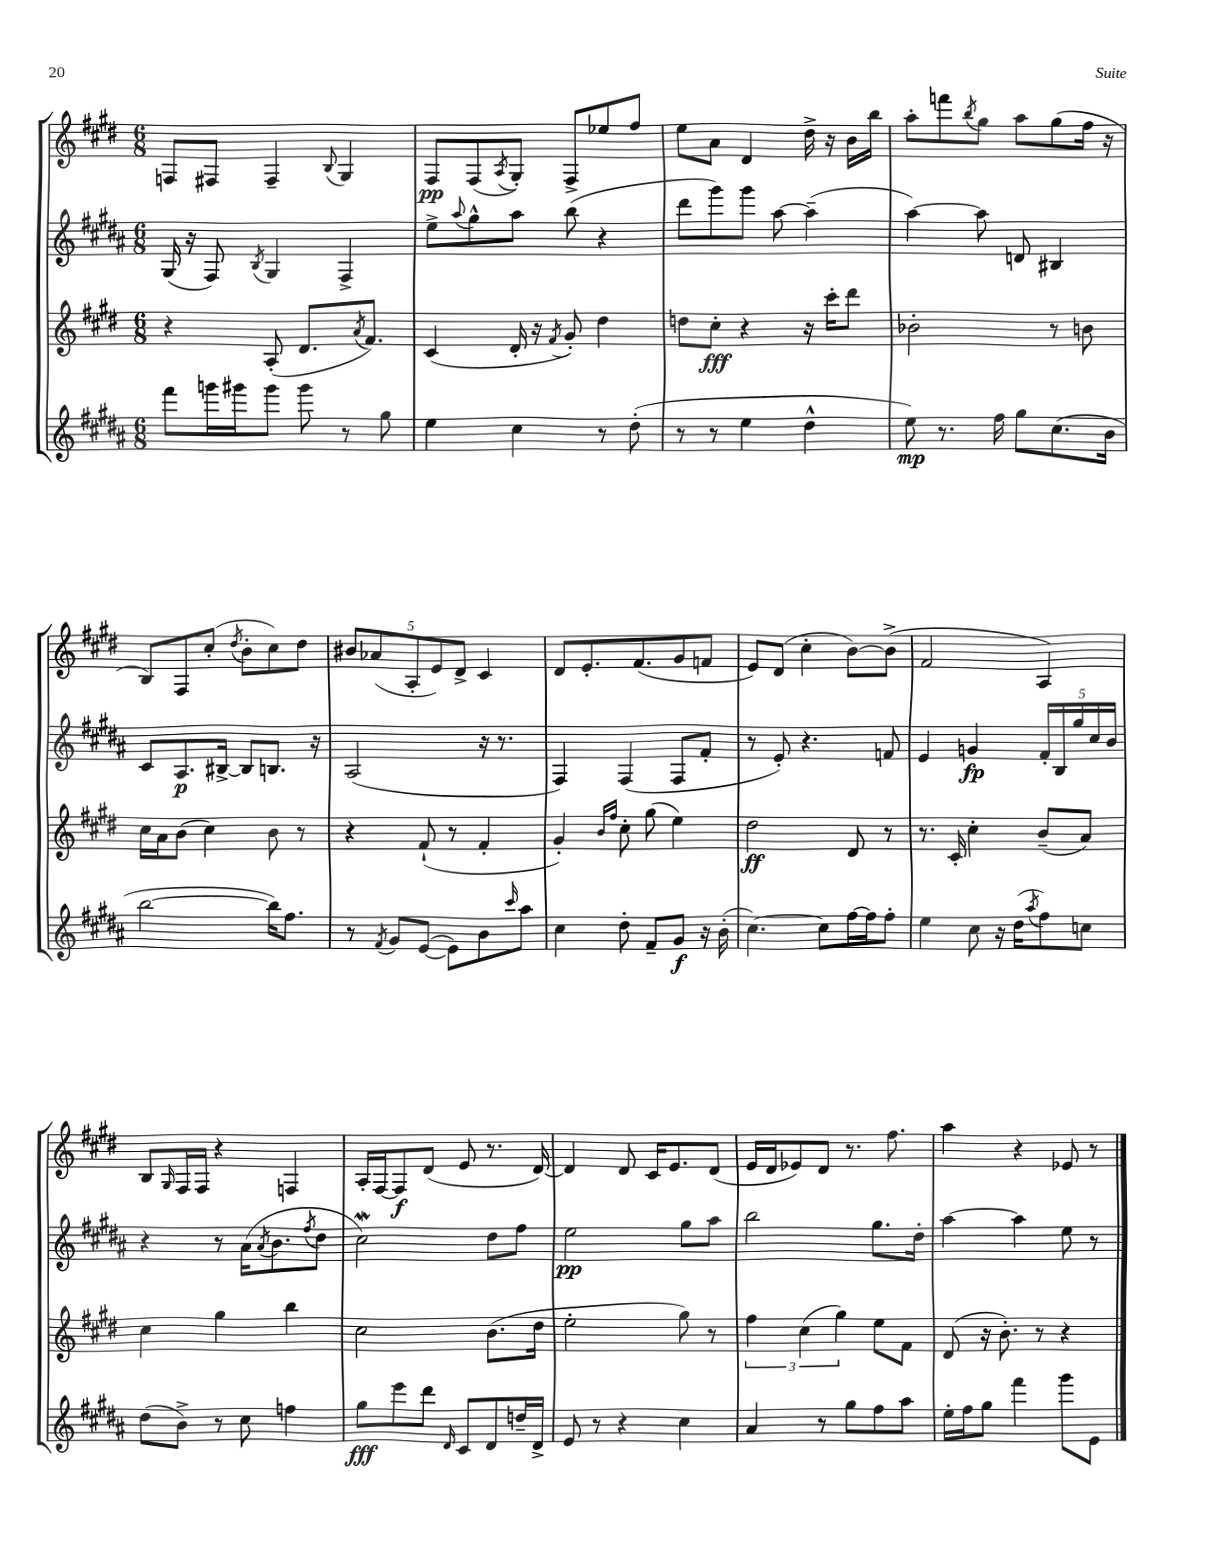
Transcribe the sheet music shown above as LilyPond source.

<<
\new StaffGroup <<
\new Staff = "s0" {
    \clef treble \key e \major \numericTimeSignature \time 6/8
    f8 fis8 fis4-- \appoggiatura { b8 } gis4 |
    fis8\pp fis8( \acciaccatura { a8 } gis8-.) fis8-> ees''8 fis''8 |
    e''8 a'8 dis'4 dis''16-> r16 b'16 b''16 |
    a''8-. f'''8 \acciaccatura { b''8 } gis''8 a''8 gis''8( fis''16 r16 |
    b8) fis8 cis''8-.( \acciaccatura { dis''8 } b'8-. cis''8) dis''8 |
    \tuplet 5/4 { bis'8 aes'8( a8-. e'8) dis'8-> } cis'4 |
    dis'8 e'8.-. fis'8.( gis'8 f'8 |
    e'8) dis'8( cis''4-. b'8~) b'8->( |
    fis'2 a4) |
    b8 \grace { gis16 } fis16 fis16 r4 f4 |
    a16-. fis16~ fis8\f dis'8( e'8 r8. dis'16~) |
    dis'4 dis'8 cis'16 e'8. dis'8( |
    e'16 dis'16 ees'8) dis'8 r8. fis''8. |
    a''4 r4 ees'8 r8 \bar "|." |
}
\new Staff = "s1" {
    \clef treble \key b \major \numericTimeSignature \time 6/8
    gis16( r16 fis8) \acciaccatura { b8 } gis4 fis4-> |
    e''8-> \appoggiatura { ais''8 } gis''8-^ ais''8 b''8( r4 |
    dis'''8 gis'''8) gis'''8 ais''8~ ais''4--( |
    ais''4~) ais''8 d'8 bis4 |
    cis'8 ais8.\p bis16~-> bis8 b8. r16 |
    ais2( r16 r8. |
    fis4) fis4( fis8 fis'8-. |
    r8 e'8-.) r4. f'8 |
    e'4 g'4\fp \tuplet 5/4 { fis'16-. b16 gis''16 cis''16 b'16 } |
    r4 r8 ais'16( \acciaccatura { ais'8 } b'8. \acciaccatura { fis''8 } dis''8 |
    cis''2\mordent) dis''8 fis''8 |
    e''2\pp gis''8 ais''8 |
    b''2 gis''8. dis''16-. |
    ais''4~ ais''4 e''8 r8 \bar "|." |
}
\new Staff = "s2" {
    \clef treble \key e \major \numericTimeSignature \time 6/8
    r4 a8-.( dis'8. \acciaccatura { a'8 } fis'8.) |
    cis'4( dis'16-. r16 \acciaccatura { fis'8 } gis'8-.) dis''4 |
    d''8 cis''8-.\fff r4 r16 cis'''16-. dis'''8 |
    bes'2-. r8 b'8 |
    cis''16 a'16 b'8( cis''4) b'8 r8 |
    r4 fis'8-!( r8 fis'4-. |
    gis'4-.) \grace { b'16 fis''16 } cis''8-. gis''8( e''4) |
    dis''2\ff dis'8 r8 |
    r8. cis'16-. cis''4-. b'8--( a'8) |
    cis''4 gis''4 b''4 |
    cis''2 b'8.( dis''16 |
    e''2-. gis''8) r8 |
    \tuplet 3/2 { fis''4 cis''4( gis''4) } e''8 fis'8 |
    dis'8( r16 b'8.-.) r8 r4 \bar "|." |
}
\new Staff = "s3" {
    \clef treble \key b \major \numericTimeSignature \time 6/8
    fis'''8 g'''16 gis'''16 gis'''8 gis'''8 r8 gis''8 |
    e''4 cis''4 r8 dis''8-.( |
    r8 r8 e''4 dis''4-^ |
    e''8\mp) r8. fis''16 gis''8 cis''8.( b'16 |
    b''2~ b''16) fis''8. |
    r8 \acciaccatura { fis'8 } gis'8 e'8~( e'8) b'8 \grace { cis'''16 } ais''8 |
    cis''4 dis''8-. fis'8-- gis'8\f r16 b'16-.( |
    cis''4.~) cis''8 fis''16~ fis''16 fis''8-. |
    e''4 cis''8 r16 dis''16( \acciaccatura { ais''8 } fis''8) c''8 |
    dis''8( b'8->) r8 cis''8 f''4 |
    gis''8\fff e'''8 dis'''8 \grace { dis'16 } cis'8 dis'8 d''16-- dis'16-> |
    e'8 r8 r4 cis''4 |
    ais'4 r8 gis''8 fis''8 ais''8 |
    e''16-. fis''16 gis''8 fis'''4 gis'''8 e'8 \bar "|." |
}
>>
>>
\layout { \context { \Score \remove "Bar_number_engraver" } }
